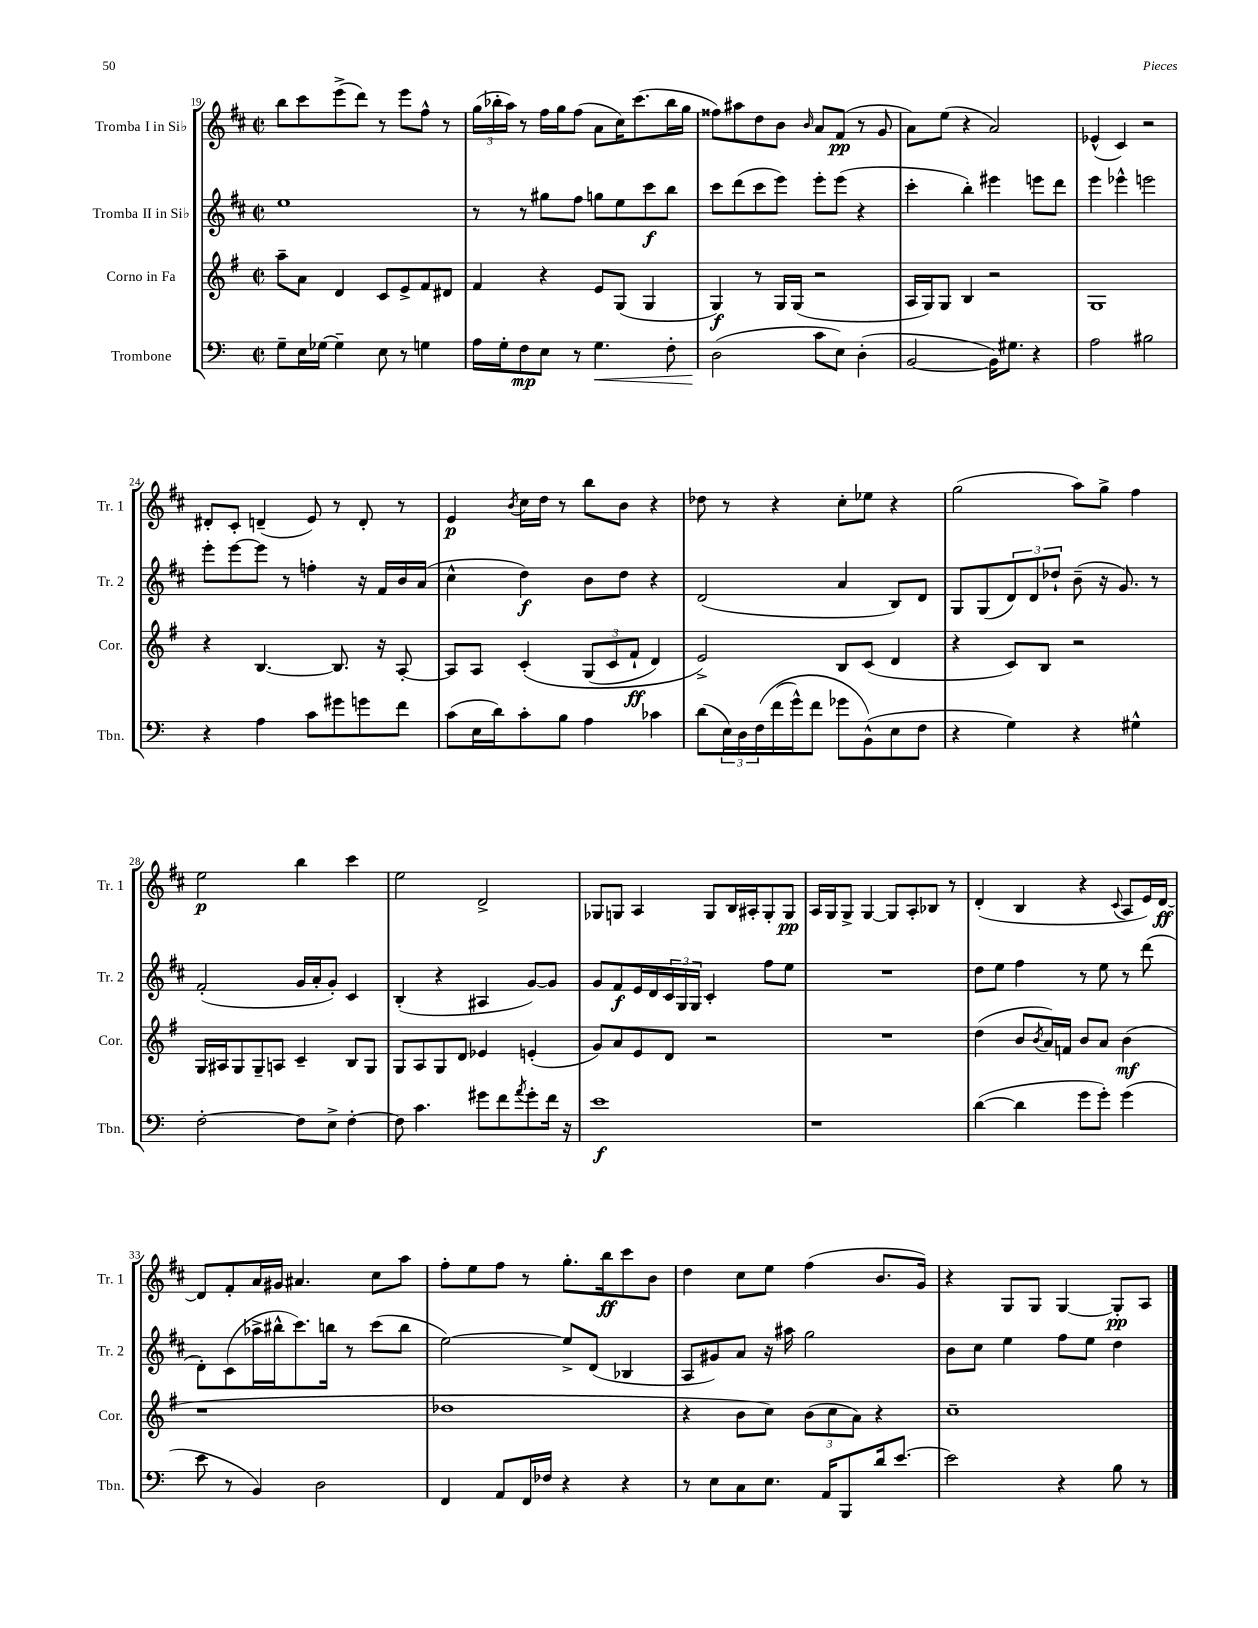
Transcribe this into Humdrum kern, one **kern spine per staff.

**kern	**kern	**kern	**kern
*staff4	*staff3	*staff2	*staff1
*clefF4	*clefG2	*clefG2	*clefG2
*k[]	*k[f#]	*k[f#c#]	*k[f#c#]
*M2/2	*M2/2	*M2/2	*M2/2
*met(c|)	*met(c|)	*met(c|)	*met(c|)
8G~	8aa~	1ee	8bb
16E	8a	.	8ccc#
[16G-	.	.	.
4G-~]	4d	.	(8eee^
.	.	.	8ddd)
8E	8c	.	8r
8r	8e^	.	8eee
4G	8f#	.	8ff#^^
.	8d#	.	8r
=	=	=	=
16A	4f#	8r	(24gg
.	.	.	24bb-'
16G'	.	.	.
.	.	.	24aa)
8F	.	8r	8r
8E	4r	8gg#	16ff#
.	.	.	16gg
8r	.	8ff#	(8ff#
4.G	8e	8gg	8a
.	(8G	8ee	16cc#)
.	.	.	(8.ccc#
.	4G	8ccc#	.
8F'	.	8bb	16bb-
.	.	.	16gg
=	=	=	=
(2D	4G)	8ccc#	8ff##)
.	.	(8ddd	8aa#
.	8r	8ccc#	8dd
.	16G	8eee)	8b
.	(16G	.	.
.	.	.	16qqb
8c	2r	8eee'	8a
8E)	.	(8eee	(8f#
(4D'	.	4r	8r
.	.	.	8g
=	=	=	=
[2BB	16A	4ccc#'	8a)
.	16G)	.	.
.	8G	.	(8ee
.	4B	4bb')	4r
16BB])	2r	4eee#	2a)
8.G#	.	.	.
4r	.	8eee	.
.	.	8ddd	.
=	=	=	=
2A	1G	4eee	(4e-^^
.	.	4eee-^^	4c#)
2B#	.	2eee	2r
=	=	=	=
4r	4r	8eee'	8d#'
.	.	[8eee	8c#'
4A	[4.B	8eee]	(4d~
.	.	8r	.
8c	.	4ff'	8e)
8g#	8.B]	.	8r
8g	.	16r	8d'
.	16r	16f#	.
8f	[8A'	16b	8r
.	.	(16a	.
=	=	=	=
(8c	8A]	4cc#^^	4e
16E	8A	.	.
16d)	.	.	.
.	.	.	8qb
8c'	&(4c'	4dd)	16cc#
.	.	.	16dd
8B	.	.	8r
4A	(12G	8b	8bb
.	12c	.	.
.	.	8dd	8b
.	12f#`	.	.
4c-	4d)	4r	4r
=	=	=	=
(8d	2e^&)	(2d	8dd-
24E)	.	.	8r
24D	.	.	.
&(24F	.	.	.
(16f	.	.	4r
16g^^)	.	.	.
8f	.	.	.
8g-	8B	4a	8cc#'
(8BB^^&)	(8c	.	8ee-
8E	4d	8B)	4r
8F	.	8d	.
=	=	=	=
4r	4r	8G	(2gg
.	.	(8G	.
4G)	8c)	12d)	.
.	.	12d	.
.	8B	.	.
.	.	12dd-`	.
4r	2r	(8b~	8aa)
.	.	16r	8gg^
.	.	8.g)	.
4G#^^	.	.	4ff#
.	.	8r	.
=	=	=	=
[2F'	16G	(2f#'	2ee
.	16A#	.	.
.	8G	.	.
.	8G~	.	.
.	8A	.	.
8F]	4c~	16g	4bb
.	.	16a'	.
8E^	.	8g')	.
[4F'	8B	4c#	4ccc#
.	8G	.	.
=	=	=	=
8F]	8G	(4B'	2ee
4.c	8A	.	.
.	8G	4r	.
.	8d	.	.
8g#	4e-	4A#	2d^
8f	.	.	.
8qa	.	.	.
8g#'	(4e'	[8g)	.
16f	.	8g]	.
16r	.	.	.
=	=	=	=
1e	8g)	8g	8G-
.	8a	8f#	8G
.	8e	16e	4A
.	.	16d	.
.	8d	24c#	.
.	.	24G	.
.	.	24G	.
.	2r	4c#'	8G
.	.	.	16B
.	.	.	16A#'
.	.	8ff#	8G'
.	.	8ee	8G
=	=	=	=
1r	1r	1r	16A
.	.	.	16G
.	.	.	8G^
.	.	.	[4G
.	.	.	8G]
.	.	.	8A'
.	.	.	8B-
.	.	.	8r
=	=	=	=
([4d	(4dd	8dd	(4d'
.	.	8ee	.
4d]	8b	4ff#	4B
.	8qb	.	.
.	16a)	.	.
.	16f	.	.
8g	8b	8r	4r
8g')	8a	8ee	.
.	.	.	8qqc#
(4g	(4b	8r	8A
.	.	(8ddd	16e)
.	.	.	[16d
=	=	=	=
8e	1r	8d')	8d]
8r	.	(8c#	8f#'
4BB)	.	16aa-^	16a
.	.	16bb#^^	16g#
.	.	8.ccc#)	4.a#
2D	.	.	.
.	.	16bb	.
.	.	8r	.
.	.	(8ccc#	8cc#
.	.	8bb	8aa
=	=	=	=
4FF	1dd-	[2ee)	8ff#'
.	.	.	8ee
8AA	.	.	8ff#
16FF	.	.	8r
16F-	.	.	.
4r	.	8ee^]	8.gg'
.	.	(8d	.
.	.	.	16bb
4r	.	4B-	8ccc#
.	.	.	8b
=	=	=	=
8r	4r	8A	4dd
8E	.	8g#)	.
8C	8b	8a	8cc#
8.E	8cc)	16r	8ee
.	.	16aa#	.
.	(12b	2gg	(4ff#
16AA	.	.	.
.	12cc	.	.
8BBB	.	.	.
.	12a)	.	.
16d	4r	.	8.b
[8.e	.	.	.
.	.	.	16g)
=	=	=	=
2e]	1cc~	8b	4r
.	.	8cc#	.
.	.	4ee	8G
.	.	.	8G
4r	.	8ff#	[4G
.	.	8ee	.
8B	.	4dd	8G']
8r	.	.	8A
==	==	==	==
*-	*-	*-	*-
